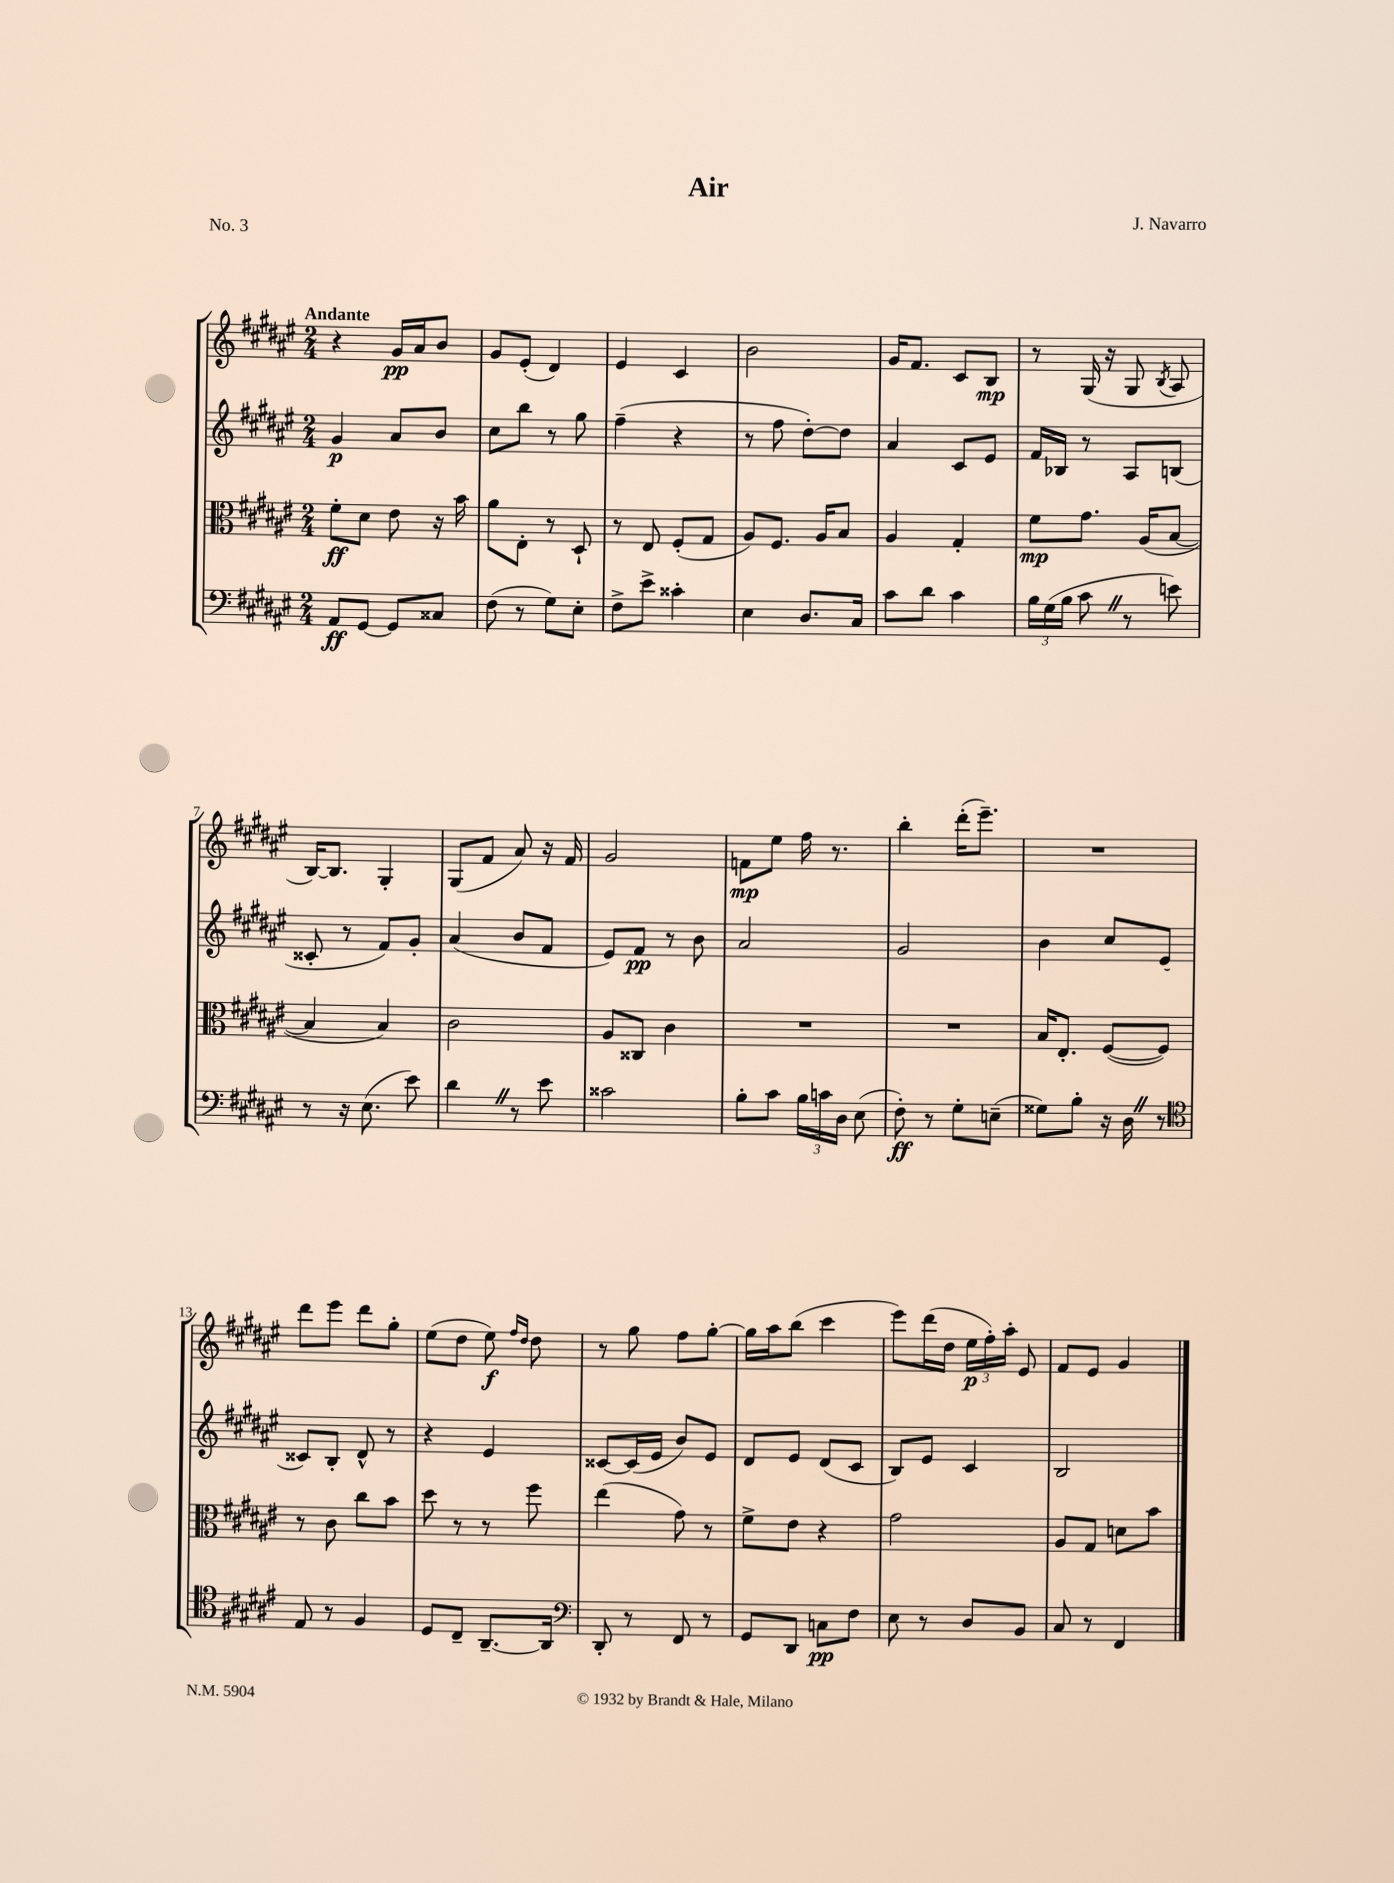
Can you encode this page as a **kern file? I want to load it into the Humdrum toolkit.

**kern	**kern	**kern	**kern
*staff4	*staff3	*staff2	*staff1
*clefF4	*clefC3	*clefG2	*clefG2
*k[f#c#g#d#a#e#]	*k[f#c#g#d#a#e#]	*k[f#c#g#d#a#e#]	*k[f#c#g#d#a#e#]
*M2/4	*M2/4	*M2/4	*M2/4
8AA#/L	8f#'\L	4g#/	4r
[8GG#/J	8d#\J	.	.
8GG#/]L	8e#\	8a#/L	16g#/LL
.	.	.	16a#/J
8C##/J	16r	8b/J	8b/J
.	16b\	.	.
=	=	=	=
(8F#\	8a#\L	8cc#\L	8g#/L
8r	8E#'\J	8bb\J	(8e#'/J
8G#\L)	8r	8r	4d#/)
8E#'\J	8D#`/	8gg#\	.
=	=	=	=
8F#^\L	8r	(4ff#~\	4e#/
8e#^\J	8E#/	.	.
4c##'\	(8F#'/L	4r	4c#/
.	8G#/J	.	.
=	=	=	=
4E#\	8A#/L)	8r	2b\
.	8.F#/J	8ff#\	.
8.D#/L	.	[8dd#'\L)	.
.	16A#/LK	.	.
.	8B/J	8dd#\]J	.
16C#/Jk	.	.	.
=	=	=	=
8c#\L	4A#/	4a#/	16g#/LK
.	.	.	8.f#/J
8d#\J	.	.	.
4c#\	4G#'/	8c#/L	8c#/L
.	.	8e#/J	8B/J
=	=	=	=
24B\LL	8f#\L	16f#/LL	8r
(24G#\	.	.	.
.	.	16B-/JJ	.
24B\JJ	.	.	.
8c#\	8.g#\J	8r	(16G#/
.	.	.	16r
8r	.	8A#/L	8G#/
.	(16A#/LK	.	.
.	.	.	8qB/
8e\)	[8B/J	(8B/J	8A#/
=	=	=	=
8r	4B/]	8c##'/	[16B/LK)
.	.	.	8.B/]J
16r	.	8r	.
(8.E#\	.	.	.
.	4B/)	8f#/L)	4G#'/
8e#\)	.	8g#'/J	.
=	=	=	=
4d#\	2c#\	(4a#/	(8G#/L
.	.	.	8f#/J
8r	.	8b/L	8a#/)
8e#\	.	8f#/J	16r
.	.	.	16f#/
=	=	=	=
2c##\	8A#/L	8e#/L)	2g#/
.	8C##/J	8f#/J	.
.	4c#\	8r	.
.	.	8b\	.
=	=	=	=
8B'\L	2r	2a#/	8f\L
8c#\J	.	.	8ee#\J
24B\LL	.	.	16ff#\
24c\	.	.	.
.	.	.	8.r
24D#\JJ	.	.	.
(8E#\	.	.	.
=	=	=	=
8F#'\)	2r	2g#/	4bb'\
8r	.	.	.
8G#'\L	.	.	(16ddd#'\LK
.	.	.	8.eee#~\J)
(8E~\J	.	.	.
=	=	=	=
8G##\L)	16B/LK	4b\	2r
.	8.E#'/J	.	.
8B'\J	.	.	.
16r	([8F#/L	8cc#/L	.
16D#\	.	.	.
8r	8F#/]J)	(8e#/J	.
=	=	=	=
*clefC4	*	*	*
8E#/	8r	8c##/L)	8ddd#\L
8r	8c#\	8B'/J	8eee#\J
4F#/	8cc#\L	8d#^^/	8ddd#\L
.	8b\J	8r	8gg#'\J
=	=	=	=
8D#/L	8dd#\	4r	(8ee#\L
8C#~/J	8r	.	8dd#\J
[8.AA#~/L	8r	4e#/	8ee#\)
.	.	.	16qqff#/LL
.	.	.	16qqdd#/JJ
.	8ff#\	.	8dd#\
16AA#/]Jk	.	.	.
=	=	=	=
*clefF4	*	*	*
8DD#'/	(4ee#\	[8c##/L	8r
8r	.	(16c##/]L	8gg#\
.	.	16e#/JJ	.
8FF#/	8g#\)	8b/L)	8ff#\L
8r	8r	8e#/J	[8gg#'\J
=	=	=	=
8GG#/L	8f#^\L	8d#/L	16gg#\]LL
.	.	.	16aa#\J
8DD#/J	8e#\J	8e#/J	(8bb\J
8C\L	4r	(8d#/L	4ccc#\
8F#\J	.	8c#/J	.
=	=	=	=
8E#\	2g#\	8B/L)	8eee#\L)
8r	.	8e#/J	(16ddd#\L
.	.	.	16dd#\JJ
8D#/L	.	4c#/	24ee#\LL
.	.	.	24ff#'\)
.	.	.	24aa#'\JJ
8BB/J	.	.	8e#/
=	=	=	=
8C#/	8A#/L	2B/	8f#/L
8r	8G#/J	.	8e#/J
4FF#/	8d\L	.	4g#/
.	8b\J	.	.
==	==	==	==
*-	*-	*-	*-
